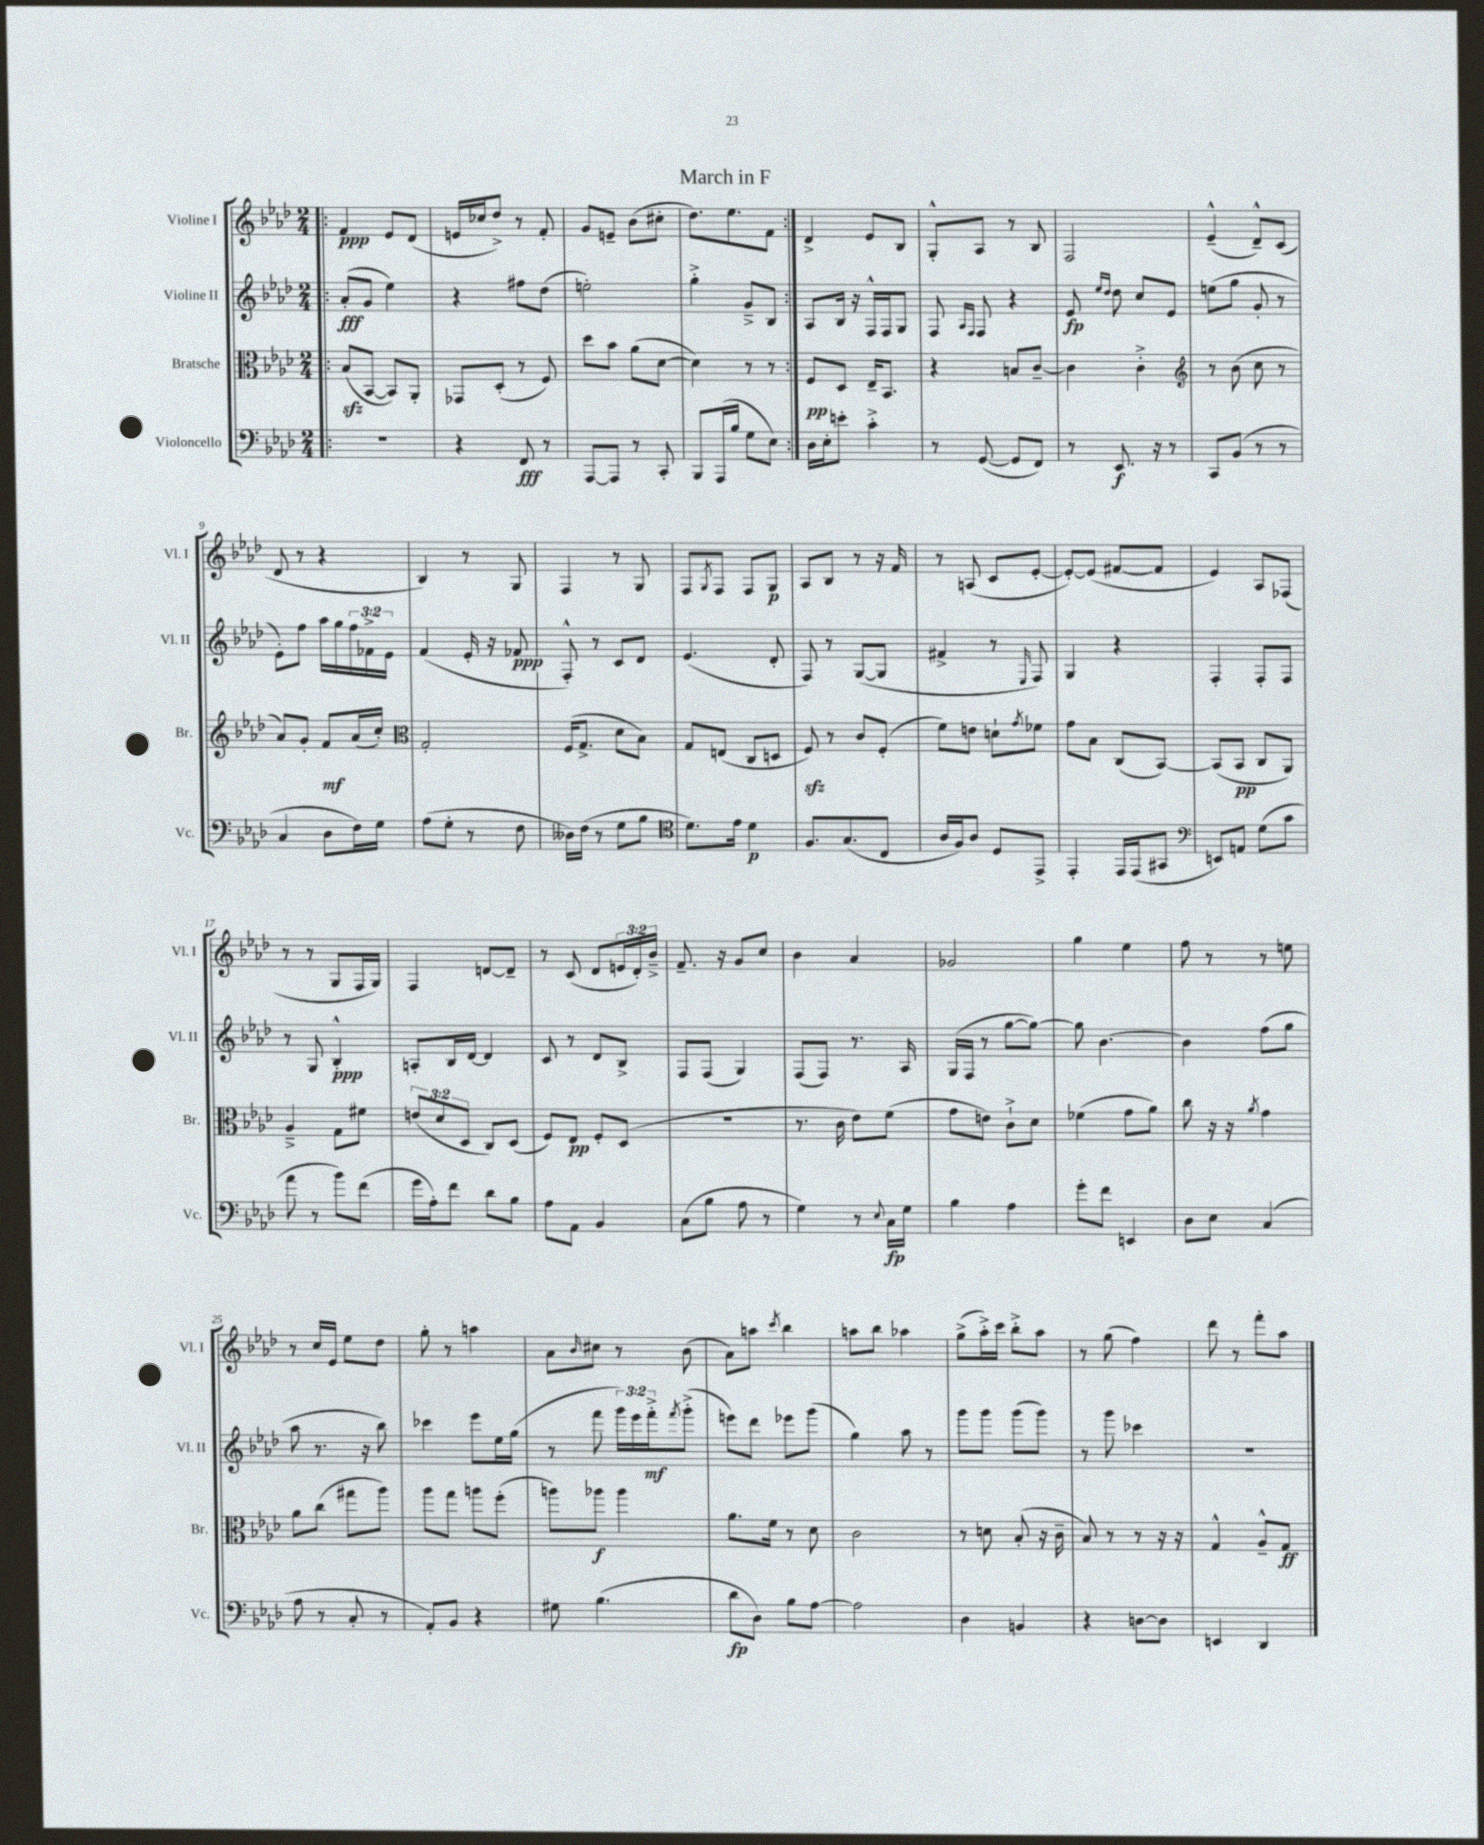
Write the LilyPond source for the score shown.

\header { title = "March in F" }
<<
\new StaffGroup <<
\new Staff = "s0" \with { instrumentName = "Violine I" shortInstrumentName = "Vl. I" } {
    \clef treble \key aes \major \numericTimeSignature \time 2/4 \override Staff.TupletNumber.text = #tuplet-number::calc-fraction-text
    \repeat volta 2 { \bar ".|:" f'4\ppp ees'8 des'8( |
    e'16 ces''16 des''8->) r8 f'8-. |
    g'8 e'8-- bes'8( cis''8-. |
    des''8.) ees''8. f'8 | }
    des'4-> ees'8 bes8 |
    g8-.-^ aes8 r8 bes8 |
    f2 |
    ees'4---^( des'8---^) c'8( |
    des'8 r8 r4 |
    bes4) r8 g8 |
    f4 r8 g8 |
    f8 \acciaccatura { g8 } f8 f8 g8\p |
    aes8 bes8 r8 r16 f'16 |
    r8 a8( c'8 ees'8~-. |
    ees'8~-.) ees'8( fis'8~ fis'8 |
    ees'4) aes8 fes8( |
    r8 r8 g8 f16 g16) |
    f4 d'8~ d'8-- |
    r8 c'8( des'8 \tuplet 3/2 { e'16 des'16-.) bes'16---> } |
    f'8.-- r16 g'8 c''8 |
    bes'4 aes'4 |
    ges'2 |
    g''4 ees''4 |
    f''8 r8 r8 e''8 |
    r8 c''16 ees'16 ees''8 des''8 |
    g''8-. r8 a''4 |
    aes'8 \grace { bes'16 } cis''8 r8 bes'8( |
    aes'8) a''8 \acciaccatura { c'''8 } bes''4 |
    a''8 bes''8 aes''4 |
    g''8->( aes''16-.->) c'''16 bes''8-.-> aes''8 |
    r8 g''8( f''4) |
    des'''8 r8 f'''8-. aes''8 \bar "|." |
}
\new Staff = "s1" \with { instrumentName = "Violine II" shortInstrumentName = "Vl. II" } {
    \clef treble \key aes \major \numericTimeSignature \time 2/4 \override Staff.TupletNumber.text = #tuplet-number::calc-fraction-text
    \repeat volta 2 { \bar ".|:" aes'8-.\fff( g'8 ees''4) |
    r4 fis''8 des''8( |
    e''2-.) |
    g''4-.-> g'8---> bes8 | }
    aes8 bes16 r16 f16-^ f16 g8 |
    f8 \grace { aes16 f16 } f8 r4 |
    ees'8\fp \grace { ees''16 des''16 } des''8 c''8 ees'8 |
    e''8( g''8 g'8-. r8 |
    ees'8-.) f''8 aes''16 g''16 \tuplet 3/2 { f''16 fes'16-> ees'16 } |
    f'4( ees'16-. r16 fes'8\ppp |
    f8-.-^) r8 c'8 des'8 |
    ees'4.( des'8-. |
    f8) r8 g8~( g8 |
    fis'4-> r8 \grace { ees16 } f8) |
    g4 r4 |
    f4-. f8-. f8 |
    r8 g8 bes4-.-^\ppp |
    a8-. bes16 des'16~ des'4 |
    c'8 r8 des'8 bes8-> |
    f8 f8( g4) |
    f8( f8) r8. aes16 |
    g16( f16 r8 g''8~ g''8~) |
    g''8 bes'4.~ |
    bes'4 f''8( g''8 |
    aes''8 r8. r16 bes''8) |
    ces'''4 ees'''8 ees''16 g''16( |
    r8 f'''8 \tuplet 3/2 { g'''16) ees'''16 f'''16-.->\mf } \acciaccatura { f'''8 } g'''8-.->( |
    e'''8) des'''8 ees'''8 g'''8( |
    g''4) aes''8 r8 |
    g'''8 g'''8 g'''8( g'''8) |
    r8 g'''8 ces'''4 |
    R2 \bar "|." |
}
\new Staff = "s2" \with { instrumentName = "Bratsche" shortInstrumentName = "Br." } {
    \clef alto \key aes \major \numericTimeSignature \time 2/4 \override Staff.TupletNumber.text = #tuplet-number::calc-fraction-text
    \repeat volta 2 { \bar ".|:" bes8\sfz( bes,8~ bes,8) aes,8-. |
    ges,8 des8-.( r8 f8) |
    des''8 bes'8 aes'8( des'8~ |
    des'4) r8 r8 | }
    f8\pp des8 ees16-- bes,8. |
    r4 b8 c'8~-- |
    c'4 c'4-.-> |
    \clef treble r8 bes'8( c''8 r8 |
    aes'8) g'8-. f'8\mf aes'16( c''16-.) |
    \clef alto g2-. |
    f16( g8.-> des'8 bes8) |
    g8 e8( c8 d8 |
    f8\sfz) r8 c'8 f8-.( |
    f'8) e'8 d'8-! \acciaccatura { g'8 } fes'8 |
    g'8 bes8 c8( bes,8~) |
    bes,8( bes,8\pp c8 aes,8) |
    aes4---> g8 fis'8 |
    \tuplet 3/2 { e'8( des'8 des8 } c8) des8( |
    f8) ees8\pp f8-. des8( |
    R2 |
    r8. c'16 ees'8) f'8( |
    g'8 e'8) c'8-!-> des'8 |
    fes'4( g'8 aes'8) |
    c''8 r16 r16 \acciaccatura { aes'8 } g'4 |
    aes'8 c''8( gis''8 aes''8) |
    aes''8 g''8 a''8 f''8-.( |
    a''8) aes''8\f aes''4 |
    aes'8. f'16 r8 des'8 |
    c'2 |
    r8 d'8 bes8-.( r16 c'16-- |
    bes8) r8 r8 r16 r16 |
    g4-^ aes8---^ g8\ff \bar "|." |
}
\new Staff = "s3" \with { instrumentName = "Violoncello" shortInstrumentName = "Vc." } {
    \clef bass \key aes \major \numericTimeSignature \time 2/4
    \repeat volta 2 { \bar ".|:" r2 |
    r4 f,8\fff r8 |
    aes,,8~ aes,,8 r8 c,8-. |
    bes,,8 aes,,16( bes16 g8 ees8) | }
    des16 ees16-. e'8-. c'4-.-> |
    r8 g,8~( g,8 f,8) |
    r8 ees,8.\f r16 r8 |
    c,8 bes,8( r8 r8 |
    c4 des8 f16) g16 |
    aes8( g8-. r8 f8 |
    deses16) f16( r8 g8 bes8 |
    \clef tenor des'8.) ees'16 des'4\p |
    f8. g8.( c8 |
    aes16 f16) aes8 des8 ees,8-> |
    ees,4-. ees,16 ees,16( gis,8 |
    \clef bass e,8) a,8 g8( c'8 |
    aes'8 r8 bes'8) f'8( |
    g'16 aes16-.) f'8 des'8 bes8 |
    aes8 aes,8 bes,4 |
    c8( bes8 aes8 r8 |
    g4) r8 \appoggiatura { ees8 } c16\fp g16 |
    bes4 aes4 |
    g'8-. f'8 e,4 |
    des8 ees8 c4( |
    aes8 r8 c8-. r8 |
    aes,8-.) bes,8 r4 |
    gis8 bes4.( |
    des'8\fp des8) bes8 aes8~ |
    aes2 |
    des4 b,4 |
    r4 d8~ d8 |
    e,4 des,4 \bar "|." |
}
>>
>>
